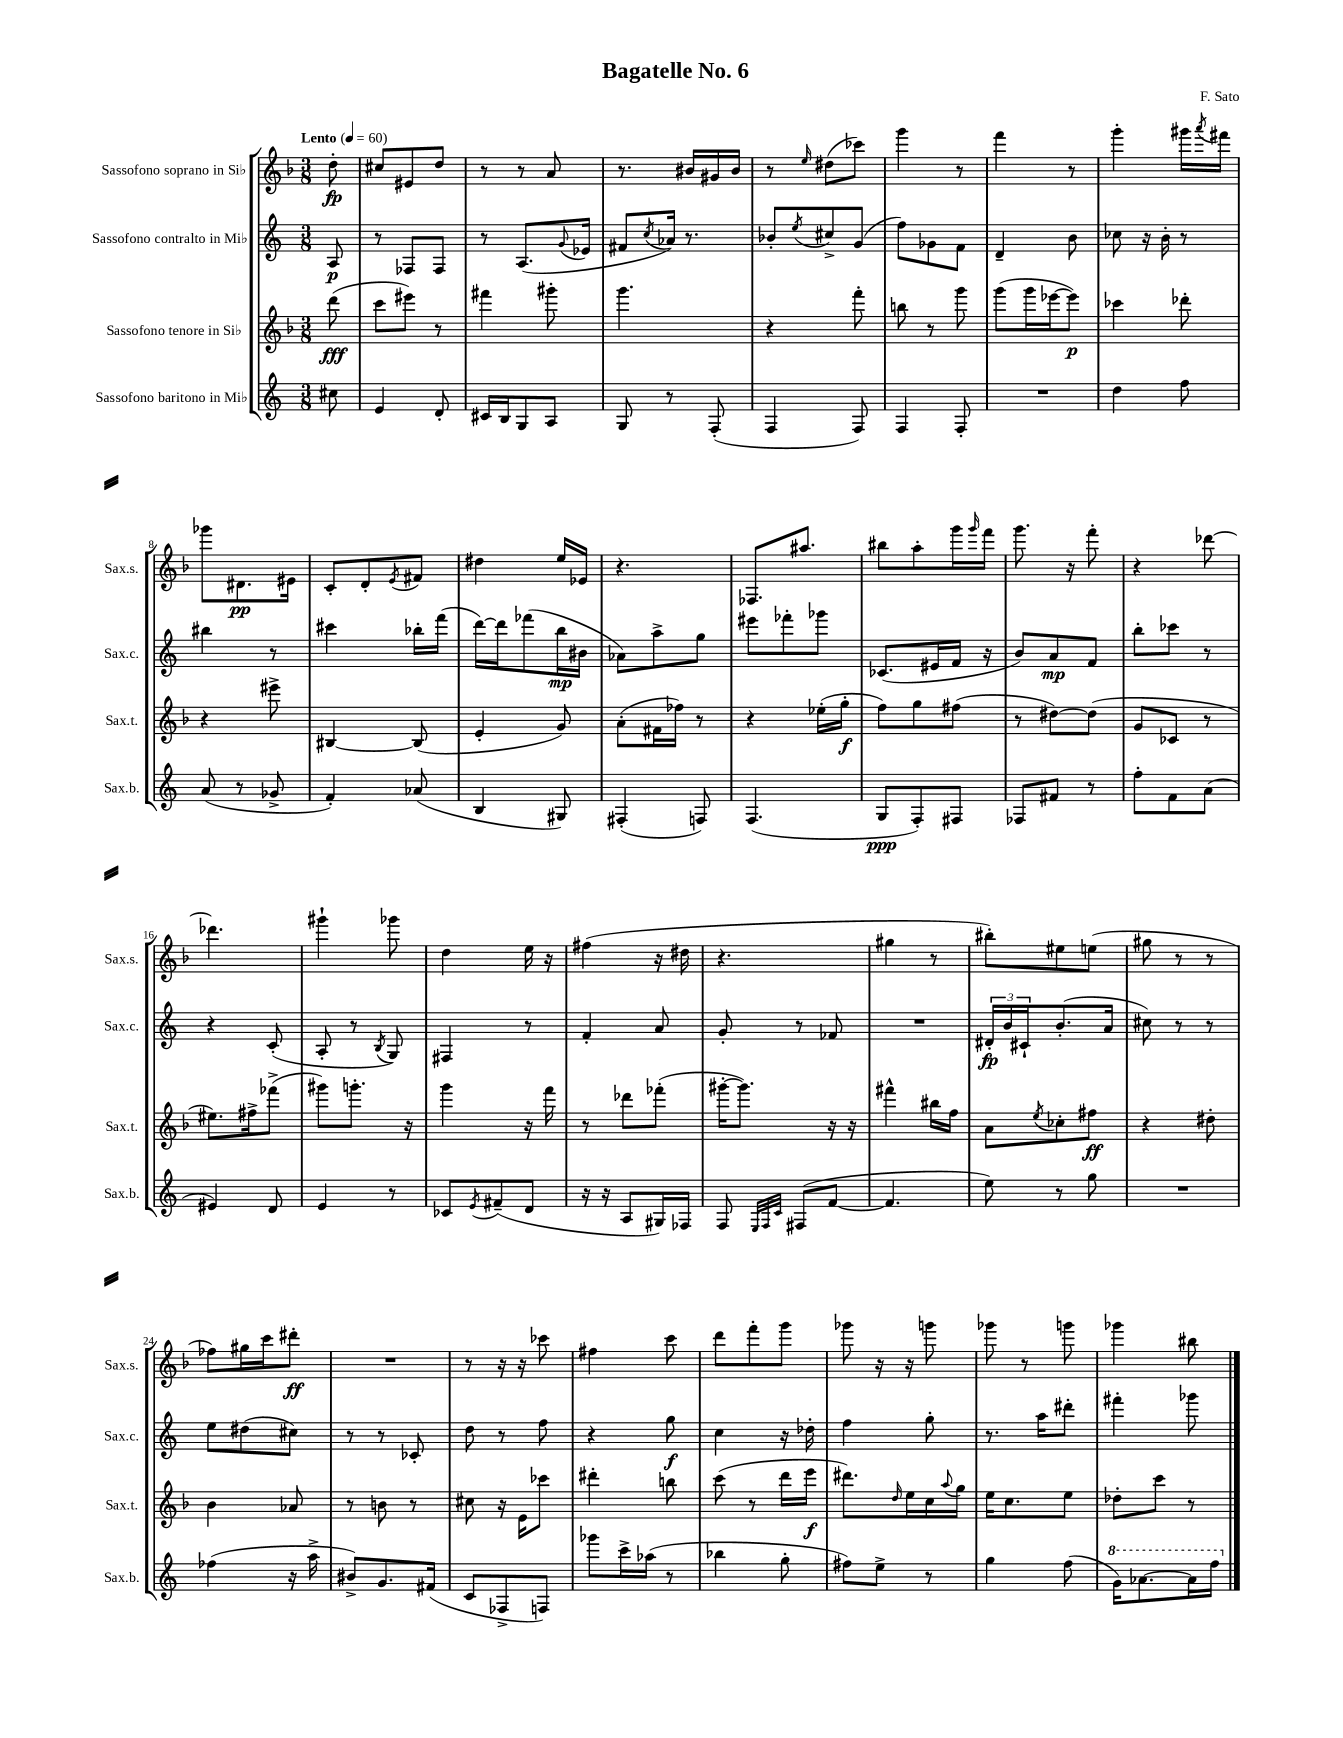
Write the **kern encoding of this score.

**kern	**dynam	**kern	**dynam	**kern	**dynam	**kern	**dynam
*part4	*part4	*part3	*part3	*part2	*part2	*part1	*part1
*staff4	*staff4	*staff3	*staff3	*staff2	*staff2	*staff1	*staff1
*I"Sassofono baritono in Mi♭	*	*I"Sassofono tenore in Si♭	*	*I"Sassofono contralto in Mi♭	*	*I"Sassofono soprano in Si♭	*
*I'Sax.b.	*	*I'Sax.t.	*	*I'Sax.c.	*	*I'Sax.s.	*
*clefG2	*	*clefG2	*	*clefG2	*	*clefG2	*
*k[]	*	*k[b-]	*	*k[]	*	*k[b-]	*
*M3/8	*	*M3/8	*	*M3/8	*	*M3/8	*
*MM60	*	*MM60	*	*MM60	*	*MM60	*
=	=	=	=	=	=	=	=
!	!	!	!	!	!	!LO:TX:a:B:t=Lento	!
8cc#X\	.	(8ddd\	fff	8A/	p	8dd'\	fp
=1	=1	=1	=1	=1	=1	=1	=1
4e/	.	8ccc\L	.	8r	.	8cc#X/L	.
.	.	8eee#X\J)	.	8F-X/L	.	8e#X/	.
8d'/	.	8r	.	8F-/J	.	8dd/J	.
=2	=2	=2	=2	=2	=2	=2	=2
16c#X/LL	.	4fff#X\	.	8r	.	8r	.
16B/J	.	.	.	.	.	.	.
8G/	.	.	.	(8.A/L	.	8r	.
8A/J	.	8ggg#X'\	.	.	.	8a/	.
.	.	.	.	8qqg/	.	.	.
.	.	.	.	16e-X/Jk	.	.	.
=3	=3	=3	=3	=3	=3	=3	=3
8G/	.	4.ggg\	.	8f#X/L	.	8.r	.
.	.	.	.	8qcc/	.	.	.
8r	.	.	.	16a-X/Jk)	.	.	.
.	.	.	.	8.r	.	16b#X/LL	.
(8F'/	.	.	.	.	.	16g#X/	.
.	.	.	.	.	.	16b#/JJ	.
=4	=4	=4	=4	=4	=4	=4	=4
4F/	.	4r	.	8b-X'/L	.	8r	.
.	.	.	.	8qee/	.	16qqee/	.
.	.	.	.	8cc#X^/	.	(8dd#X\L	.
8F/)	.	8fff'\	.	(8g/J	.	8ccc-X\J)	.
=5	=5	=5	=5	=5	=5	=5	=5
4F/	.	8bbn\	.	8ff\L)	.	4ggg\	.
.	.	8r	.	8g-X\	.	.	.
8F'/	.	8ggg\	.	8f\J	.	8r	.
=6	=6	=6	=6	=6	=6	=6	=6
4.r	.	(8ggg\L	.	4d~/	.	4fff\	.
.	.	16ggg\L	.	.	.	.	.
.	.	[16eee-X\J	.	.	.	.	.
.	.	8eee-\J])	p	8b\	.	8r	.
=7	=7	=7	=7	=7	=7	=7	=7
4dd\	.	4ccc-X\	.	8cc-X\	.	4ggg'\	.
.	.	.	.	16r	.	.	.
.	.	.	.	16b'\	.	.	.
8ff\	.	8ddd-X'\	.	8r	.	16ggg#X\LL	.
.	.	.	.	.	.	8qaaa/	.
.	.	.	.	.	.	16fff#X\JJ	.
!!LO:LB:g=z
=8	=8	=8	=8	=8	=8	=8	=8
(8a/	.	4r	.	4bb#X\	.	8ggg-X\L	.
8r	.	.	.	.	.	8.d#X\	pp
8g-X^/	.	8eee#X^\	.	8r	.	.	.
.	.	.	.	.	.	16e#X\Jk	.
=9	=9	=9	=9	=9	=9	=9	=9
4f'/)	.	[4B#X/	.	4ccc#X\	.	8c'/L	.
.	.	.	.	.	.	8d'/	.
.	.	.	.	.	.	8qe/	.
(8a-X/	.	(8B#/]	.	16bb-X'\LL	.	8f#X/J	.
.	.	.	.	(16fff\JJ	.	.	.
=10	=10	=10	=10	=10	=10	=10	=10
4B/	.	4e'/	.	[16ddd\LL)	.	4dd#X\	.
.	.	.	.	16ddd\J]	.	.	.
.	.	.	.	(8fff-X\	.	.	.
8G#X/)	.	8g/)	.	16bb\L	mp	16ee/LL	.
.	.	.	.	16b#X\JJ	.	16e-X/JJ	.
=11	=11	=11	=11	=11	=11	=11	=11
(4F#X'/	.	(8a'\L	.	8a-X\L)	.	4.r	.
.	.	16f#X\L	.	8aa^\	.	.	.
.	.	16ff-X\JJ)	.	.	.	.	.
8Fn/)	.	8r	.	8gg\J	.	.	.
=12	=12	=12	=12	=12	=12	=12	=12
(4.F/	.	4r	.	8eee#X\L	.	8.F-X/L	.
.	.	.	.	8fff-X'\	.	.	.
.	.	.	.	.	.	8.aa#X/J	.
.	.	(16ee-X'\LL	.	8ggg-X\J	.	.	.
.	.	16gg'\JJ	f	.	.	.	.
=13	=13	=13	=13	=13	=13	=13	=13
8G/L	ppp	8ff\L)	.	(8.c-X/L	.	8bb#X\L	.
8F'/)	.	8gg\	.	.	.	8aa'\	.
.	.	.	.	16e#X/L	.	.	.
8F#X/J	.	(8ff#X\J	.	16f/JJ	.	16ggg\L	.
.	.	.	.	.	.	16qqggg/	.
.	.	.	.	16r	.	16fff\JJ	.
=14	=14	=14	=14	=14	=14	=14	=14
8F-X/L	.	8r	.	8b/L)	.	8.ggg\	.
8f#X/J	.	[8dd#X\L)	.	8a/	mp	.	.
.	.	.	.	.	.	16r	.
8r	.	(8dd#\J]	.	8f/J	.	8fff'\	.
=15	=15	=15	=15	=15	=15	=15	=15
8ff'\L	.	8g/L	.	8bb'\L	.	4r	.
8f\	.	8c-X/J	.	8ccc-X\J	.	.	.
(8a\J	.	8r	.	8r	.	[8ddd-X\	.
!!LO:LB:g=z
=16	=16	=16	=16	=16	=16	=16	=16
4e#X/)	.	8.ee#X\L)	.	4r	.	4.ddd-X\]	.
.	.	16ff#X^\k	.	.	.	.	.
8d/	.	(8fff-X^\J	.	(8c'/	.	.	.
=17	=17	=17	=17	=17	=17	=17	=17
4e/	.	8ggg#X\L)	.	8A'/	.	4ggg#X`\	.
.	.	8.gggn'\J	.	8r	.	.	.
.	.	.	.	8qB/	.	.	.
8r	.	.	.	8G/)	.	8ggg-X\	.
.	.	16r	.	.	.	.	.
=18	=18	=18	=18	=18	=18	=18	=18
8c-X/L	.	4ggg\	.	4F#X/	.	4dd\	.
8qe/	.	.	.	.	.	.	.
(8f#X~/	.	.	.	.	.	.	.
8d/J	.	16r	.	8r	.	16ee\	.
.	.	16fff\	.	.	.	16r	.
=19	=19	=19	=19	=19	=19	=19	=19
16r	.	8r	.	4f'/	.	(4ff#X\	.
16r	.	.	.	.	.	.	.
8A/L	.	8ddd-X\L	.	.	.	.	.
16G#X/L)	.	(8fff-X'\J	.	8a/	.	16r	.
16F-X/JJ	.	.	.	.	.	16dd#X\	.
=20	=20	=20	=20	=20	=20	=20	=20
8F/	.	[16ggg#X'\KL	.	8g'/	.	4.r	.
.	.	8.ggg#\J])	.	.	.	.	.
32qqE/LLL	.	.	.	.	.	.	.
32qqF/	.	.	.	.	.	.	.
32qqc/JJJ	.	.	.	.	.	.	.
(8F#X/L	.	.	.	8r	.	.	.
[8f/J	.	16r	.	8f-X/	.	.	.
.	.	16r	.	.	.	.	.
=21	=21	=21	=21	=21	=21	=21	=21
4.f/]	.	4fff#X^^\	.	4.r	.	4gg#X\	.
.	.	16bb#X\LL	.	.	.	8r	.
.	.	16ff\JJ	.	.	.	.	.
=22	=22	=22	=22	=22	=22	=22	=22
8ee\)	.	8a\L	.	24d#X'/LL	fp	8bb#X'\L)	.
.	.	.	.	24b/	.	.	.
.	.	.	.	24c#X`/J	.	.	.
.	.	8qee/	.	.	.	.	.
8r	.	8cc-X'\	.	(8.b'/	.	8ee#X\	.
8gg\	.	8ff#X\J	ff	.	.	(8een\J	.
.	.	.	.	16a/Jk	.	.	.
=23	=23	=23	=23	=23	=23	=23	=23
4.r	.	4r	.	8cc#X\)	.	8gg#X\	.
.	.	.	.	8r	.	8r	.
.	.	8dd#X'\	.	8r	.	8r	.
!!LO:LB:g=z
=24	=24	=24	=24	=24	=24	=24	=24
(4ff-X\	.	4b-\	.	8ee\L	.	8ff-X\L)	.
.	.	.	.	(8dd#X\	.	16gg#X\L	.
.	.	.	.	.	.	16ccc\J	.
16r	.	8a-X/	.	8cc#X\J)	.	8ddd#X'\J	ff
16aa^\	.	.	.	.	.	.	.
=25	=25	=25	=25	=25	=25	=25	=25
8b#X^/L)	.	8r	.	8r	.	4.r	.
8.g/	.	8bn\	.	8r	.	.	.
.	.	8r	.	8c-X'/	.	.	.
(16f#X/Jk	.	.	.	.	.	.	.
=26	=26	=26	=26	=26	=26	=26	=26
8c/L	.	8cc#X\	.	8dd\	.	8r	.
8F-X^/	.	16r	.	8r	.	16r	.
.	.	16e\KL	.	.	.	16r	.
8Fn/J)	.	8ccc-X\J	.	8ff\	.	8ccc-X\	.
=27	=27	=27	=27	=27	=27	=27	=27
8ggg-X\L	.	4ddd#X'\	.	4r	.	4ff#X\	.
16ccc^\L	.	.	.	.	.	.	.
(16aa-X\JJ	.	.	.	.	.	.	.
8r	.	8bbn\	.	8gg\	f	8ccc\	.
=28	=28	=28	=28	=28	=28	=28	=28
4bb-X\	.	(8ccc\	.	4cc\	.	8ddd\L	.
.	.	8r	.	.	.	8fff'\	.
8gg'\	.	16ddd\LL	.	16r	.	8ggg\J	.
.	.	16eee\JJ	f	16dd-X'\	.	.	.
=29	=29	=29	=29	=29	=29	=29	=29
8ff#X\L)	.	8.ddd#X\L)	.	4ff\	.	8ggg-X\	.
8ee^\J	.	.	.	.	.	16r	.
.	.	16qqdd/	.	.	.	.	.
.	.	16ee\L	.	.	.	16r	.
8r	.	16cc\	.	8gg'\	.	8gggn\	.
.	.	8qqaa/	.	.	.	.	.
.	.	16gg\JJ	.	.	.	.	.
=30	=30	=30	=30	=30	=30	=30	=30
4gg\	.	16ee\KL	.	8.r	.	8ggg-X\	.
.	.	8.cc\	.	.	.	.	.
.	.	.	.	.	.	8r	.
.	.	.	.	16aa\KL	.	.	.
(8ff\	.	8ee\J	.	8ddd#X'\J	.	8gggn\	.
=31	=31	=31	=31	=31	=31	=31	=31
*8va	*	*	*	*	*	*	*
16gg\KL)	.	8dd-X'\L	.	4fff#X'\	.	4ggg-X\	.
[8.aa-X\	.	.	.	.	.	.	.
.	.	8ccc\J	.	.	.	.	.
16aa-\L]	.	8r	.	8ggg-X\	.	8bb#X\	.
16fff\JJ	.	.	.	.	.	.	.
*X8va	*	*	*	*	*	*	*
==	==	==	==	==	==	==	==
*-	*-	*-	*-	*-	*-	*-	*-
